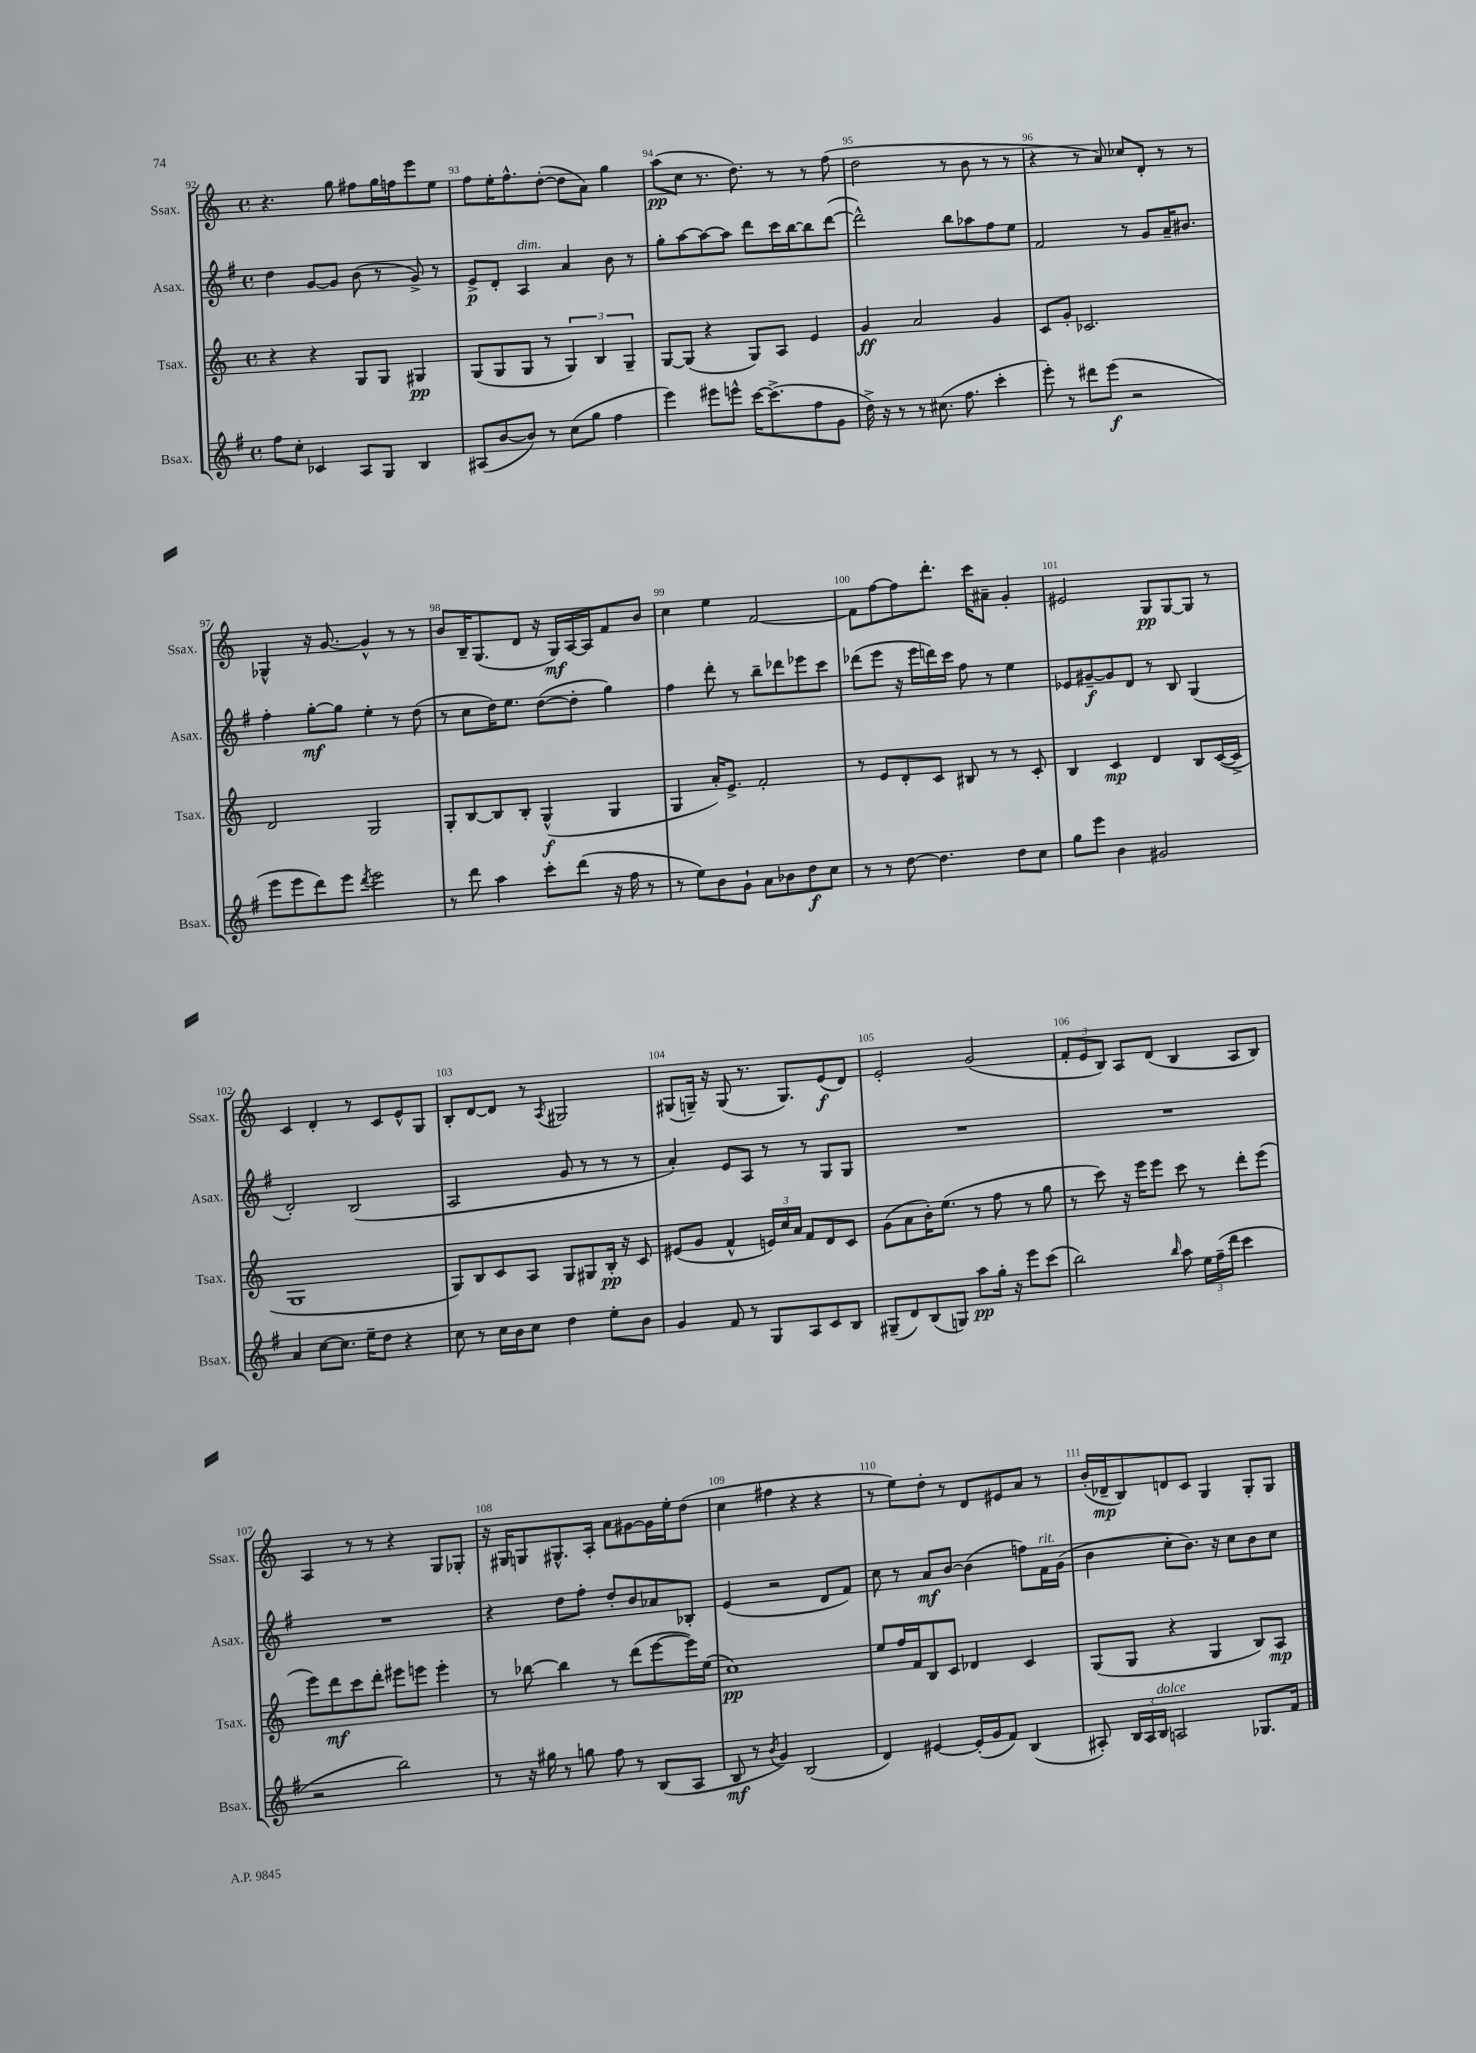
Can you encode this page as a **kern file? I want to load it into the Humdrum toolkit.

**kern	**kern	**kern	**kern
*staff4	*staff3	*staff2	*staff1
*clefG2	*clefG2	*clefG2	*clefG2
*k[f#]	*k[]	*k[f#]	*k[]
*M4/4	*M4/4	*M4/4	*M4/4
*met(c)	*met(c)	*met(c)	*met(c)
8ff#	4r	4dd	4.r
8cc'	.	.	.
4c-	4r	[8g	.
.	.	8g]	8gg
8A	8G	(8b	8ff#
8G	8G	8r	16gg
.	.	.	16ff
4B	4G#	8g^)	8eee
.	.	8r	8ee
=	=	=	=
(8A#	(8G	8e^	8ff
[8b	8G	8d'	16ee'
.	.	.	8.ff^^
8b])	8G	4A	.
8r	8r	.	([8dd'
(8cc	6G)	4a	8dd]
8gg	.	.	8a)
.	6B	.	.
4ff#	.	8b	4gg
.	6G~	.	.
.	.	8r	.
=	=	=	=
4eee)	[8G	8gg'	(8aa
.	(8G]	[8aa	8cc
8eee#	4r	8aa_	8.r
8eee^^	.	8aa]	.
.	.	.	8.dd)
[16ccc	8G)	8ddd	.
(8.ccc^]	.	.	.
.	8A	16ccc	8r
.	.	[16bb	.
8ff#	4e	8bb]	8r
8g	.	([8ddd	(8ff
=	=	=	=
16dd^)	4g	2ddd^^])	2dd
16r	.	.	.
8r	.	.	.
8r	2a	.	.
(8.cc#	.	.	.
.	.	8bb	8r
8.ff#	.	.	.
.	.	8aa-	8b
4ccc'	4g	8ff#	8r
.	.	8ee	8r
=	=	=	=
8eee')	8c	2f#	4r
8r	8g'	.	.
8ddd#	2.c-	.	8r
(8eee	.	.	8a)
2r	.	8r	8cc-
.	.	8g	8d'
.	.	16a~	8r
.	.	8.b#	.
.	.	.	8r
=	=	=	=
8eee	2d	4ff#'	4G-^^
8eee	.	.	.
8ddd)	.	[8gg'	16r
.	.	.	[8.g
8eee	.	8gg]	.
8qddd	.	.	.
2eee	2G	4ee'	4g^^]
.	.	8r	8r
.	.	(8dd	8r
=	=	=	=
8r	8G'	8r	8b
8ddd	[8B	8cc	16B~
.	.	.	(8.G
4aa	8B]	16dd)	.
.	.	8.ee	.
.	8B'	.	8d
8ccc'	(4G^^	([8dd	16r
.	.	.	16G)
(8ddd	.	8dd']	[16A
.	.	.	16A]
16r	4G	4gg)	8f
16ff#	.	.	.
8r	.	.	8b
=	=	=	=
8r	4G	4ff#	4cc
8ee)	.	.	.
8b	16a')	8ddd'	4ee
.	8.e^	.	.
8g`	.	8r	.
8a	2f'	8bb~	[2f
8b-	.	8ddd-	.
8dd	.	8eee-	.
8cc	.	8ccc	.
=	=	=	=
8r	8r	(8ddd-	8f]
8r	8e	8eee	[8ff
[8dd	8d'	16r	8ff]
.	.	16eee	.
4.dd]	8c	16ddd)	8.ddd'
.	.	16ccc	.
.	8B#	8ff#	.
.	.	.	16ccc
.	8r	8r	8a#~
8dd	8r	4ee	4g'
8cc	8c'	.	.
=	=	=	=
8gg	4B	8e-	2e#
8eee	.	[8g#~	.
4b	4c	8g#]	.
.	.	8d	.
2g#	4d	8r	8G
.	.	8B	[8G
.	8B	(4G	8G]
.	([16c	.	8r
.	16c^]	.	.
=	=	=	=
4a	1G	2d')	4c
[8cc	.	.	4d'
8.cc]	.	.	.
.	.	(2B	8r
16ee~	.	.	.
8dd	.	.	8c
4r	.	.	8e^^
.	.	.	8G
=	=	=	=
8cc	8G)	2A	8B'
8r	8B	.	[8d
16cc	8c	.	8d]
16b	.	.	.
8cc	8A	.	8r
.	.	.	8qA
4dd	8G	8g	2G#
.	8G#	8r	.
8ee'	16B'	8r	.
.	16r	.	.
8b	8c	8r	.
=	=	=	=
4g	(8e#	4a')	(8G#
.	8g	.	16G~)
.	.	.	16r
8f#	4f^^	8e	(8G
8r	.	8A	8.r
8G	24e)	8r	.
.	24cc	.	.
.	.	.	8.G)
.	24a	.	.
8A	8f	8r	.
8c	8d	8G	(8e
8B	8c	8G	8d)
=	=	=	=
(8G#~	(8g	1r	2e'
8d)	8a	.	.
(8B	16b')	.	.
.	(8.ee	.	.
8G)	.	.	.
8aa	8r	.	(2g
16gg'	8ff	.	.
16r	.	.	.
8eee	8r	.	.
(8ccc	8gg	.	.
=	=	=	=
2bb)	8r	1r	12f'
.	.	.	12e
.	8ccc)	.	.
.	.	.	12B)
.	16r	.	8A
.	16eee	.	.
.	8eee	.	(8d
16qqbb	.	.	.
8aa	8ccc	.	4B
24ee	8r	.	.
(24ff#~	.	.	.
24ddd	.	.	.
4ccc	8ddd'	.	8A
.	(8eee	.	8B)
=	=	=	=
2r	8eee)	1r	4A
.	8ddd	.	.
.	8ccc	.	8r
.	8ddd'	.	8r
2bb)	8eee#	.	4r
.	8eee	.	.
.	4eee'	.	8G
.	.	.	8G-'
=	=	=	=
8r	8r	4r	16r
.	.	.	16G#
16r	[8bb-	.	8G
16gg#	.	.	.
8r	4bb-]	8dd	8.G#^^
8gg	.	8ff#'	.
.	.	.	16A'
8ff#	8r	8dd'	8a
8r	(8ddd	8b	[8g#
(8B	[8eee	8a-	16g#]
.	.	.	16ee'
8A	16eee])	8B-'	(8dd
.	(16ee	.	.
=	=	=	=
8B	1cc)	(4e	4cc
8r	.	.	.
8qb	.	.	.
4g)	.	2r	4ff#
(2B	.	.	4r
.	.	8d	4r
.	.	8f#)	.
=	=	=	=
4d)	8ee	8cc	8r
.	16ff	8r	8ee)
.	16f	.	.
[4e#	8B	8a	8dd'
.	8c	[8b	8r
(16e#']	4d-	(4b]	8d
16g	.	.	.
8f#)	.	.	8e#
(4B	4c	8ff)	8a
.	.	16f#	8r
.	.	(16g	.
=	=	=	=
8A#')	(8G	4b	(16b'
.	.	.	16d-~
24B	8G	.	8B)
24A#	.	.	.
24B	.	.	.
2A	4r	8cc'	8d
.	.	8.b)	8c
.	4G	.	4G
.	.	16r	.
.	.	8cc	.
8.G-	8B)	8b	8G'
.	8A	8cc	8G
16f#	.	.	.
==	==	==	==
*-	*-	*-	*-
